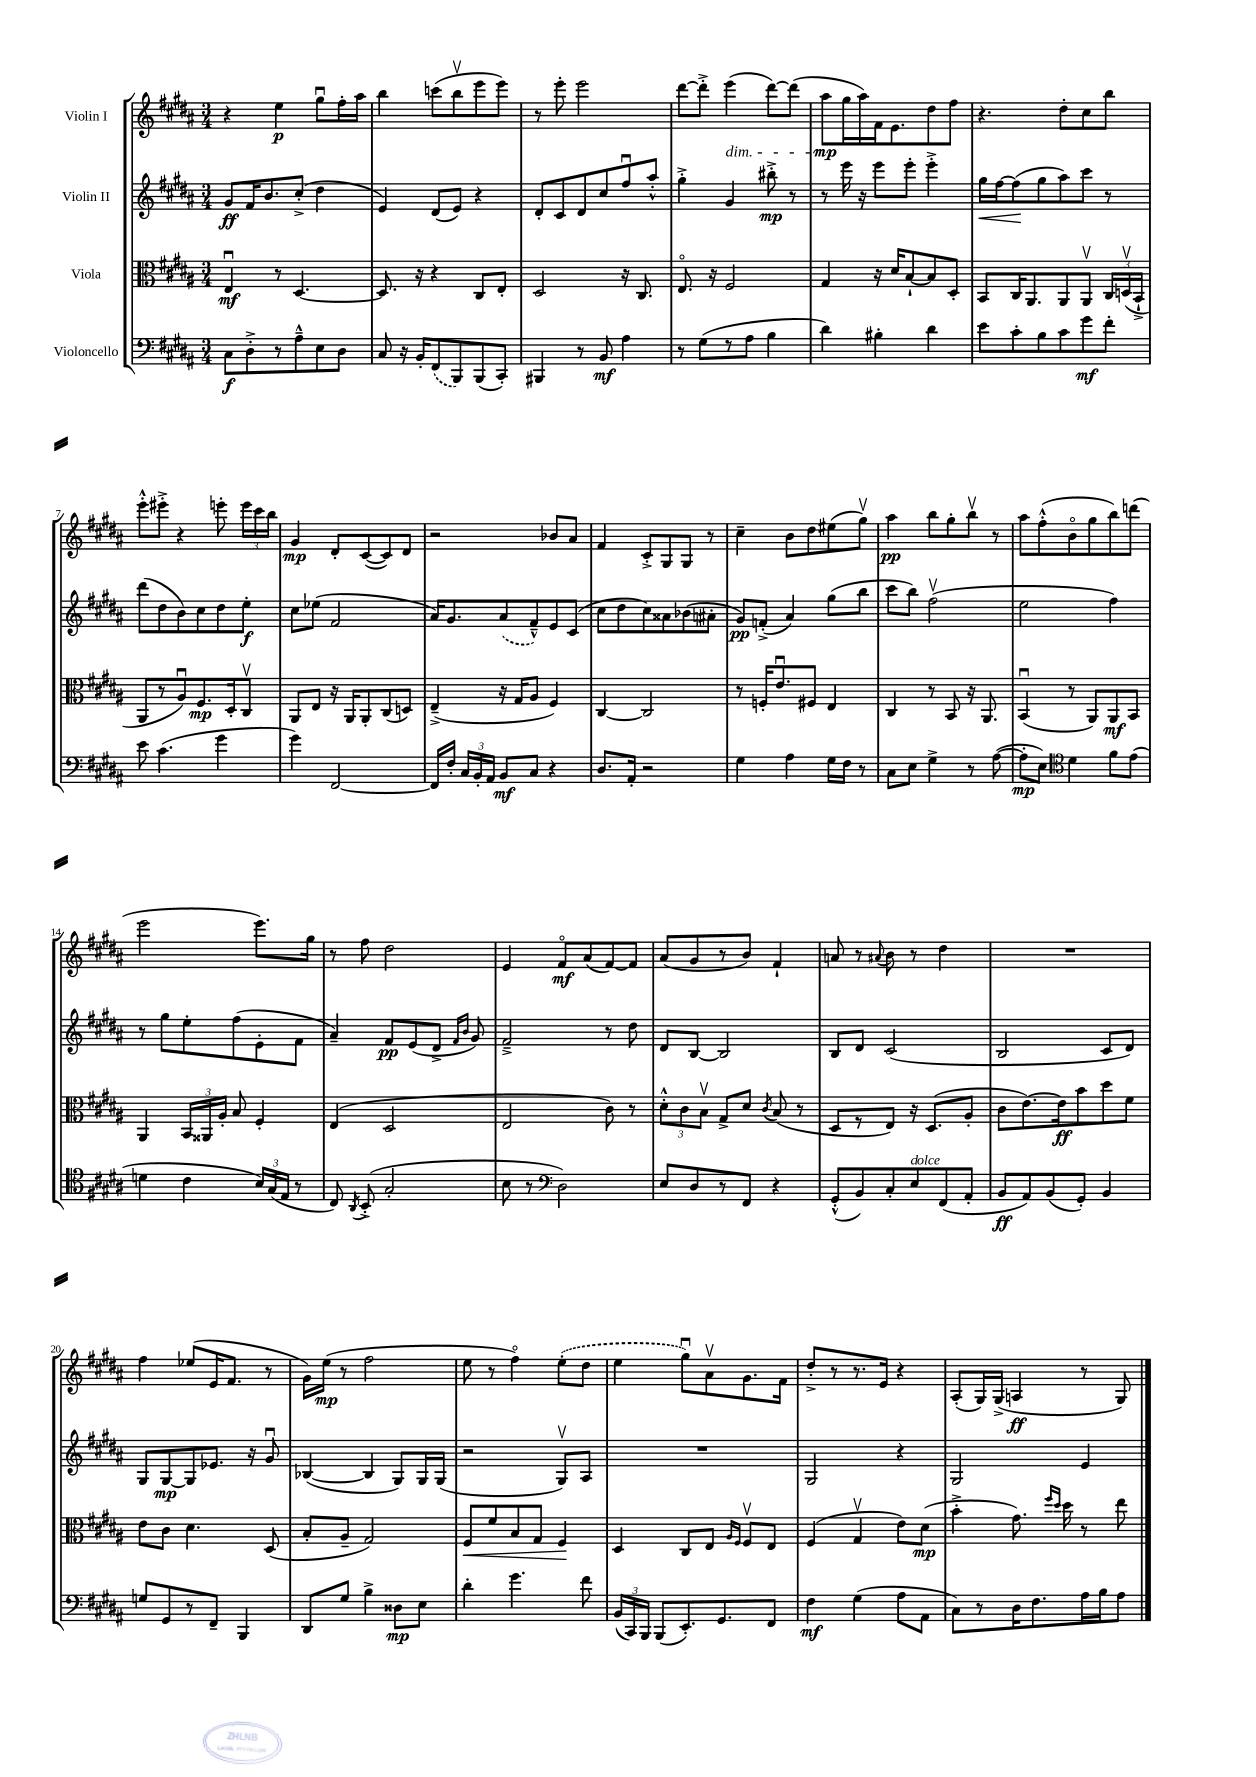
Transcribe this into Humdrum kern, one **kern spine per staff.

**kern	**dynam	**kern	**dynam	**kern	**dynam	**kern	**dynam
*part4	*part4	*part3	*part3	*part2	*part2	*part1	*part1
*staff4	*staff4	*staff3	*staff3	*staff2	*staff2	*staff1	*staff1
*I"Violoncello	*	*I"Viola	*	*I"Violin II	*	*I"Violin I	*
*clefF4	*	*clefC3	*	*clefG2	*	*clefG2	*
*k[f#c#g#d#a#]	*	*k[f#c#g#d#a#]	*	*k[f#c#g#d#a#]	*	*k[f#c#g#d#a#]	*
*M3/4	*	*M3/4	*	*M3/4	*	*M3/4	*
=1	=1	=1	=1	=1	=1	=1	=1
8C#\L	f	4Eu/	mf	8g#/L	ff	4r	.
8D#'^\	.	.	.	16f#/K	.	.	.
.	.	.	.	8.b/	.	.	.
8r	.	8r	.	.	.	4ee\	p
8A#~^^\	.	[4.D#/	.	(8cc#'^/J	.	.	.
8E\	.	.	.	4dd#\	.	8gg#u\L	.
8D#\J	.	.	.	.	.	16ff#'\L	.
.	.	.	.	.	.	16aa#\JJ	.
=2	=2	=2	=2	=2	=2	=2	=2
8C#/	.	8.D#/]	.	4e/)	.	4bb\	.
16r	.	.	.	.	.	.	.
16BB'/KL	.	16r	.	.	.	.	.
(8FF#/	.	4r	.	(8d#/L	.	(8cccn\L	.
8BBB/)	.	.	.	8e/J)	.	8bbv\	.
(8BBB/	.	8C#/L	.	4r	.	8eee\	.
8CC#'/J)	.	8E'/J	.	.	.	8eee\J)	.
=3	=3	=3	=3	=3	=3	=3	=3
4BBB#X/	.	2D#/	.	8d#'/L	.	8r	.
.	.	.	.	8c#/	.	8eee'\	.
8r	.	.	.	8d#/	.	2eee\	.
8BB/	mf	.	.	8cc#/	.	.	.
4A#\	.	16r	.	8ff#u/	.	.	.
.	.	8.C#/	.	.	.	.	.
.	.	.	.	8aa#'^^/J	.	.	.
=4	=4	=4	=4	=4	=4	=4	=4
8r	.	8.E/	.	4gg#'^\	.	[8ddd#\L	.
(8G#\L	.	.	.	.	.	8ddd#'^\J]	.
.	.	16r	.	.	.	.	.
!	!	!	!	!	!	!LO:TX:b:i:t=dim.	!
8r	.	2F#/	.	4g#/	.	(4eee\	.
8A#\J	.	.	.	.	.	.	.
4B\	.	.	.	8bb#X'^\	mp	[8ddd#\L)	.
.	.	.	.	8r	.	(8ddd#\J]	.
=5	=5	=5	=5	=5	=5	=5	=5
4d#\)	.	4G#/	.	8r	.	8aa#\L	mp
.	.	.	.	16eee\	.	16gg#\L	.
.	.	.	.	16r	.	16aa#\)	.
4B#X'\	.	16r	.	8eee\L	.	16f#\J	.
.	.	16d#/KL	.	.	.	8.e\	.
.	.	[8B`/	.	8eee'\J	.	.	.
4d#\	.	8B/]	.	4eee'^\	.	8dd#\	.
.	.	8D#'/J	.	.	.	8ff#\J	.
=6	=6	=6	=6	=6	=6	=6	=6
!	!	!	!	!	!LO:HP:b	!	!
8e\L	.	8BB/L	.	16gg#\LL	<	4.r	.
.	.	.	.	[16ff#\J	.	.	.
8c#'\	.	16C#/K	.	(8ff#\]	.	.	.
.	.	8.AA#/	.	.	.	.	.
8B\	.	.	.	8gg#\	[	.	.
8c#\	.	8AA#/	.	8aa#\)	.	8dd#'\L	.
8g#\	mf	8AA#v/J	.	8ccc#\J	.	8cc#\	.
8f#'\J	.	24C#/LL	.	8r	.	8bb\J	.
.	.	(24Dnv/	.	.	.	.	.
.	.	24BB`^/JJ	.	.	.	.	.
!!LO:LB:g=z
=7	=7	=7	=7	=7	=7	=7	=7
8e\	.	8AA#/L	.	(8ddd#\L	.	8eee'^^\L	.
(4.c#\	.	8r	.	8dd#\	.	8eee#X'^\J	.
.	.	8A#u/)	.	8b\)	.	4r	.
.	.	8.F#/	mp	8cc#\	.	.	.
4g#\	.	.	.	8dd#\	.	8eeen'\	.
.	.	16D#'/k	.	.	.	.	.
.	.	8C#v/J	.	8ee'\J	f	24eee\LL	.
.	.	.	.	.	.	24ccc#\	.
.	.	.	.	.	.	24bb\JJ	.
=8	=8	=8	=8	=8	=8	=8	=8
4g#\)	.	8AA#/L	.	8cc#\L	.	4g#/	mp
.	.	8E/J	.	(8ee-X\J	.	.	.
[2FF#/	.	16r	.	2f#/	.	8d#'/L	.
.	.	16AA#/KL	.	.	.	.	.
.	.	8AA#'/	.	.	.	([8c#/	.
.	.	(8C#/	.	.	.	8c#/])	.
.	.	8Dn/J)	.	.	.	8d#/J	.
=9	=9	=9	=9	=9	=9	=9	=9
16FF#/LL]	.	(4E~^/	.	16a#/KL)	.	2r	.
16F#'/JJ	.	.	.	8.g#/	.	.	.
24C#/LL	.	.	.	.	.	.	.
24BB'/	.	.	.	.	.	.	.
24AA#/JJ	.	.	.	.	.	.	.
8BB/L	mf	16r	.	(8a#/	.	.	.
.	.	16G#/KL	.	.	.	.	.
8C#/J	.	8A#/J	.	8f#~^^/)	.	.	.
4r	.	4F#/)	.	8e/	.	8b-X/L	.
.	.	.	.	(8c#/J	.	8a#/J	.
=10	=10	=10	=10	=10	=10	=10	=10
8.D#/L	.	[4C#/	.	8cc#\L	.	4f#/	.
.	.	.	.	8dd#\	.	.	.
16AA#'/Jk	.	.	.	.	.	.	.
2r	.	2C#/]	.	8cc#\)	.	8c#'^/L	.
.	.	.	.	8a##X\	.	8G#/	.
.	.	.	.	(8b-X\	.	8G#/J	.
.	.	.	.	8a#X'\J	.	8r	.
=11	=11	=11	=11	=11	=11	=11	=11
4G#\	.	8r	.	8g#/L)	pp	4cc#~\	.
.	.	16Fn'/KL	.	(8fn'^/J	.	.	.
.	.	8.eu/	.	.	.	.	.
4A#\	.	.	.	4a#/)	.	8b\L	.
.	.	8F#X/J	.	.	.	8dd#\	.
16G#\LL	.	4E/	.	(8gg#\L	.	(8ee#X\	.
16F#\JJ	.	.	.	.	.	.	.
8r	.	.	.	8bb\J	.	8gg#v\J)	.
=12	=12	=12	=12	=12	=12	=12	=12
8C#\L	.	4C#/	.	8ccc#\L	.	4aa#\	pp
8E\J	.	.	.	8bb\J)	.	.	.
4G#^\	.	8r	.	(2ff#v\	.	8bb\L	.
.	.	8BB/	.	.	.	8gg#'\	.
8r	.	16r	.	.	.	8bbv\J	.
.	.	8.AA#/	.	.	.	.	.
([8A#\	.	.	.	.	.	8r	.
=13	=13	=13	=13	=13	=13	=13	=13
8A#'\L]	mp	(4BBu/	.	2ee\	.	8aa#\L	.
8E\J)	.	.	.	.	.	(8ff#'^^\	.
*clefC4	*	*	*	*	*	*	*
4d#\	.	8r	.	.	.	8b\	.
.	.	8AA#/L)	.	.	.	8gg#\	.
8f#\L	.	8AA#/	mf	4ff#\)	.	8bb\)	.
(8e\J	.	8BB/J	.	.	.	(8dddn\J	.
!!LO:LB:g=z
=14	=14	=14	=14	=14	=14	=14	=14
4dn\	.	4AA#/	.	8r	.	2eee\	.
.	.	.	.	8gg#\L	.	.	.
4c#\	.	24BB/LL	.	8ee'\	.	.	.
.	.	24AA##X/	.	.	.	.	.
.	.	24A#'/JJ	.	.	.	.	.
.	.	8B/	.	(8ff#\	.	.	.
24B/LL)	.	4F#'/	.	8e'\	.	8.eee\L)	.
(24G#/	.	.	.	.	.	.	.
24E/JJ	.	.	.	.	.	.	.
8r	.	.	.	8f#\J	.	.	.
.	.	.	.	.	.	16gg#\Jk	.
=15	=15	=15	=15	=15	=15	=15	=15
8C#/)	.	(4E/	.	4a#~/)	.	8r	.
8qAA#/	.	.	.	.	.	.	.
(8BB'^/	.	.	.	.	.	8ff#\	.
2G#'/	.	2D#/	.	8f#/L	pp	2dd#\	.
.	.	.	.	(8e/	.	.	.
.	.	.	.	8d#^/J	.	.	.
.	.	.	.	16qqf#/LL	.	.	.
.	.	.	.	16qqb/JJ	.	.	.
.	.	.	.	8g#/)	.	.	.
=16	=16	=16	=16	=16	=16	=16	=16
8B\	.	2E/	.	2f#~^/	.	4e/	.
8r	.	.	.	.	.	.	.
*clefF4	*	*	*	*	*	*	*
2D#\)	.	.	.	.	.	8f#/L	mf
.	.	.	.	.	.	(8a#/	.
.	.	8c#\)	.	8r	.	[8f#/)	.
.	.	8r	.	8dd#\	.	8f#/J]	.
=17	=17	=17	=17	=17	=17	=17	=17
8E/L	.	12d#'^^\L	.	8d#/L	.	(8a#/L	.
.	.	12c#\	.	.	.	.	.
8D#/	.	.	.	[8B/J	.	8g#/	.
.	.	12Bv\J	.	.	.	.	.
8r	.	8G#^/L	.	2B/]	.	8r	.
8FF#/J	.	8d#/J	.	.	.	8b/J)	.
.	.	8qc#/	.	.	.	.	.
4r	.	(8B/	.	.	.	4f#`/	.
.	.	8r	.	.	.	.	.
=18	=18	=18	=18	=18	=18	=18	=18
(8GG#'^^/L	.	8D#/L	.	8B/L	.	8an/	.
8BB/)	.	8r	.	8d#/J	.	8r	.
.	.	.	.	.	.	8qqa#X/	.
8C#'/	.	8E/J)	.	(2c#/	.	8b\	.
!LO:TX:a:i:t=dolce	!	!	!	!	!	!	!
8E/	.	16r	.	.	.	8r	.
.	.	(8.D#/L	.	.	.	.	.
(8FF#/	.	.	.	.	.	4dd#\	.
8AA#'/J	.	8A#'/J	.	.	.	.	.
=19	=19	=19	=19	=19	=19	=19	=19
8BB/L	ff	8c#\L	.	2B/	.	2.r	.
8AA#/)	.	[8.e\)	.	.	.	.	.
(8BB/	.	.	.	.	.	.	.
.	.	16e\k]	ff	.	.	.	.
8GG#'/J)	.	8b\	.	.	.	.	.
4BB/	.	8dd#\	.	8c#/L	.	.	.
.	.	8f#\J	.	8d#/J)	.	.	.
!!LO:LB:g=z
=20	=20	=20	=20	=20	=20	=20	=20
8Gn/L	.	8e\L	.	8G#/L	.	4ff#\	.
8GG#/	.	8c#\J	.	[8G#/	mp	.	.
8r	.	4.d#\	.	8G#/]	.	(8ee-X/L	.
8FF#~/J	.	.	.	8.e-X/J	.	16e/K	.
.	.	.	.	.	.	8.f#/J	.
4BBB/	.	.	.	.	.	.	.
.	.	.	.	16r	.	.	.
.	.	(8D#/	.	8g#u/	.	8r	.
=21	=21	=21	=21	=21	=21	=21	=21
8DD#/L	.	8B'/L	.	([4B-X/	.	16g#\LL)	.
.	.	.	.	.	.	(16ee\JJ	mp
8G#/J	.	8A#~/J	.	.	.	8r	.
4B^\	.	2G#/)	.	4B-/]	.	2ff#\	.
8D##X\L	mp	.	.	8G#/L)	.	.	.
8E\J	.	.	.	16G#/L	.	.	.
.	.	.	.	(16G#/JJ	.	.	.
=22	=22	=22	=22	=22	=22	=22	=22
!	!	!	!LO:HP:b	!	!	!	!
4d#'\	.	8F#/L	<	2r	.	8ee\	.
.	.	8f#/	.	.	.	8r	.
4.g#\	.	8B/	.	.	.	4ff#\)	.
.	.	8G#/J	.	.	.	.	.
.	.	4F#/	.	8G#v/L)	.	(8ee'\L	.
8f#\	.	.	.	8A#/J	.	8dd#\J	.
.	.	.	[	.	.	.	.
=23	=23	=23	=23	=23	=23	=23	=23
(24BB/LL	.	4D#/	.	2.r	.	4ee\	.
24CC#/)	.	.	.	.	.	.	.
24BBB/JJ	.	.	.	.	.	.	.
(8BBB/L	.	.	.	.	.	.	.
8.EE'/)	.	8C#/L	.	.	.	8gg#u\L)	.
.	.	8E/J	.	.	.	8a#v\	.
8.GG#/	.	.	.	.	.	.	.
.	.	16qqA#/LL	.	.	.	.	.
.	.	16qqF#/JJ	.	.	.	.	.
.	.	8F#v/L	.	.	.	8.g#\	.
8FF#/J	.	8E/J	.	.	.	.	.
.	.	.	.	.	.	16f#\Jk	.
=24	=24	=24	=24	=24	=24	=24	=24
4F#\	mf	(4F#/	.	2G#/	.	8dd#'^/L	.
.	.	.	.	.	.	8r	.
(4G#\	.	4G#v/	.	.	.	8.r	.
.	.	.	.	.	.	16e/Jk	.
8A#\L	.	8e\L)	.	4r	.	4r	.
8AA#\J	.	(8d#\J	mp	.	.	.	.
=25	=25	=25	=25	=25	=25	=25	=25
8C#\L)	.	4b'^\	.	2G#/	.	(8A#'/L	.
8r	.	.	.	.	.	16G#/L)	.
.	.	.	.	.	.	(16G#^/JJ	.
16D#\K	.	8.g#\)	.	.	.	4An/	ff
8.F#\	.	.	.	.	.	.	.
.	.	16qqff#/LL	.	.	.	.	.
.	.	16qqdd#/JJ	.	.	.	.	.
.	.	16dd#\	.	.	.	.	.
16A#\L	.	8r	.	4e/	.	8r	.
16B\J	.	.	.	.	.	.	.
8A#\J	.	8ee\	.	.	.	8G#/)	.
==	==	==	==	==	==	==	==
*-	*-	*-	*-	*-	*-	*-	*-
